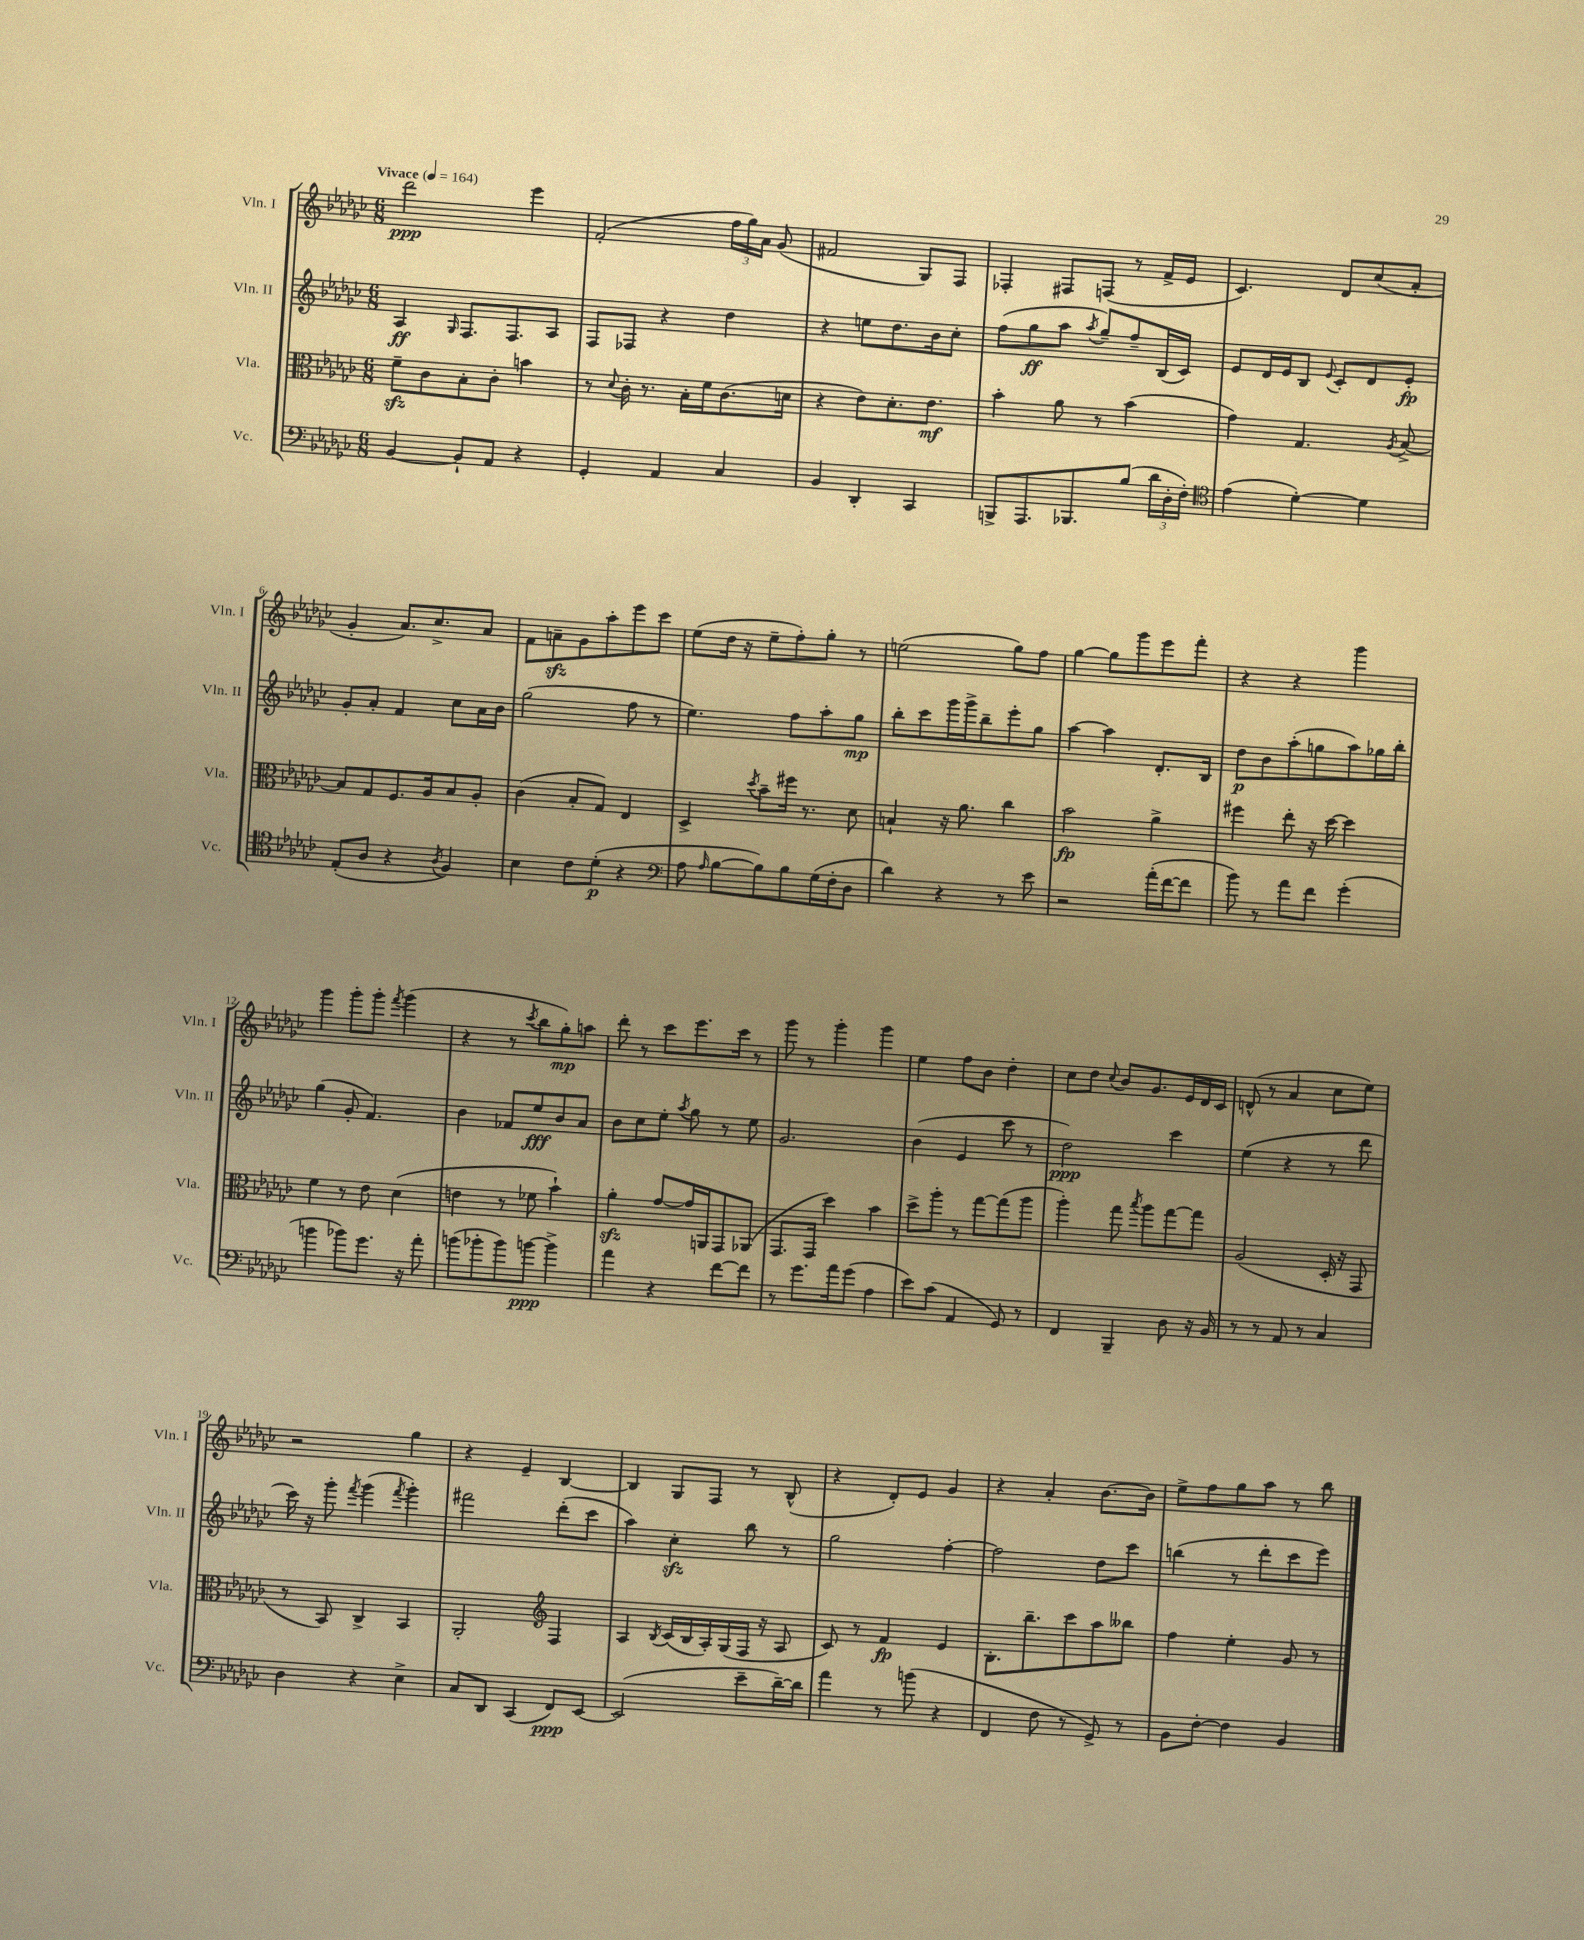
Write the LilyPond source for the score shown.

<<
\new StaffGroup <<
\new Staff = "s0" \with { instrumentName = "Vln. I" shortInstrumentName = "Vln. I" } {
    \clef treble \key ges \major \numericTimeSignature \time 6/8 \tempo "Vivace" 4 = 164
    \autoBeamOff des'''2\ppp ees'''4 |
    f'2-.( \tuplet 3/2 { f''16[ ges''16) aes'16] } ges'8( |
    fis'2 ges8[) f8] |
    fes4-. fis8[ f8]( r8 f'16[-> ees'16] |
    ces'4.) des'8[ ces''8( aes'8]-. |
    ges'4-. aes'8.[) ces''8.-> aes'8] |
    f'8[ a'8--\sfz ges'8 aes''8-. ees'''8 ces'''8] |
    ees''8[( des''16] r16 ees''8[-- f''8-.) ges''8]-. r8 |
    e''2( ges''8[) f''8] |
    ges''4~ ges''8[ ges'''8 ees'''8 f'''8]-. |
    r4 r4 ges'''4 |
    ges'''4 ges'''8[-. ges'''8]-. \acciaccatura { f'''8 } ges'''4( |
    r4 r8 \acciaccatura { ces'''8 } bes''8[ ges''8-.\mp) a''8] |
    des'''8-. r8 ces'''8[ ees'''8. ces'''16] r8 |
    ges'''8 r8 ges'''4-. ges'''4 |
    ees''4 f''8[ bes'8] des''4-. |
    ces''8[ des''8] \appoggiatura { ces''8 } bes'8[ ges'8. ees'16 des'16 ces'16] |
    d'8-^( r8 aes'4 ces''8[ ees''8]) |
    r2 ges''4 |
    r4 ees'4-- bes4~ |
    bes4 ges8[ f8] r8 bes8-^( |
    r4 des'8[-.) ees'8] ges'4 |
    r4 aes'4-. bes'8.[~ bes'16] |
    ees''8[-> f''8 ges''8 aes''8] r8 bes''8 \bar "|." |
}
\new Staff = "s1" \with { instrumentName = "Vln. II" shortInstrumentName = "Vln. II" } {
    \clef treble \key ges \major \numericTimeSignature \time 6/8
    \autoBeamOff aes4\ff \grace { ges16 } f8.[ f8. aes8] |
    f8[ fes8] r4 des''4 |
    r4 e''8[ des''8. bes'16 ces''8]-. |
    f''8[( ges''8\ff aes''8] \acciaccatura { aes''8 } ges''8[--) f''8-- bes16( ces'16]) |
    ees'8[ des'16 ees'16 bes8] \appoggiatura { ees'8 } ces'8[-. des'8 ees'8]-.\fp |
    ges'8[-. aes'8]-. f'4 ces''8[ aes'16 bes'16] |
    ges''2( f''8 r8 |
    ees''4.) f''8[ aes''8-. ges''8]\mp |
    bes''8[-. ces'''8 ges'''16 ges'''16-> bes''8-- ees'''8-. ges''8] |
    aes''4~ aes''4 des'8.[-. bes16] |
    des''8[\p bes'8 aes''8-.( g''8 aes''8) ges''16 bes''16]-. |
    ges''4( ges'8-. f'4.) |
    bes'4 fes'8[ ees''8\fff bes'8 aes'8] |
    bes'8[ ces''8 ees''8]-. \acciaccatura { aes''8 } ges''8 r8 ees''8 |
    ges'2. |
    bes'4( ees'4 ces'''8 r8 |
    des''2\ppp) ces'''4 |
    ees''4( r4 r8 des'''8 |
    ces'''16) r16 ges'''8-. \acciaccatura { f'''8 } ges'''4( \acciaccatura { f'''8 } ges'''4-.) |
    fis'''2 des'''8[-.( ces'''8] |
    aes''4) ces''4-.\sfz bes''8 r8 |
    ges''2 f''4~-. |
    f''2 des''8[ ces'''8] |
    b''4( r8 des'''8[-. ces'''8 ees'''8]) \bar "|." |
}
\new Staff = "s2" \with { instrumentName = "Vla." shortInstrumentName = "Vla." } {
    \clef alto \key ges \major \numericTimeSignature \time 6/8
    \autoBeamOff f'8[--\sfz ces'8 bes8-. ces'8]-. b'4 |
    r8 \appoggiatura { des'8 } ces'16-. r8. bes16[-. f'16 ces'8.( d'16] |
    r4 ees'8[) des'8.-. ees'8.]\mf |
    bes'4-. aes'8 r8 bes'4( |
    ges'4) ges4. \acciaccatura { aes8 } bes8~-> |
    bes8[ ges8 f8. aes16 bes8 aes8]-. |
    ces'4( bes8[-. ges8]) ees4 |
    des4-> \acciaccatura { des''8 } bes'8[-- fis''16] r8. des'8 |
    b4-! r16 aes'8. ces''4 |
    bes'2\fp aes'4-> |
    fis''4 ees''8-. r16 des''16~ des''4 |
    f'4 r8 ees'8 des'4( |
    e'4 r8 fes'8 bes'4-!) |
    aes'4-.\sfz ges'8[~ ges'16 a,16 ges,8 aes,8]( |
    ges,8.[ ges,16] des''4) bes'4 |
    des''8[-> aes''8]-. r8 ges''8[~ ges''8( aes''8] |
    aes''4-.) ges''8 \acciaccatura { bes''8 } aes''8[ ges''8~ ges''8] |
    aes2( des16-. r16 ges,8 |
    r8 bes,8) ces4-> bes,4 |
    aes,2-. \clef treble f4 |
    aes4 \acciaccatura { bes8 } ces'16[( bes16 aes16-.) ges16( f16] r16 aes8 |
    ces'8) r8 f'4\fp ees'4 |
    bes8.[-. bes''8.-- ces'''8 aes''8 beses''8] |
    f''4 ees''4-. ges'8 r8 \bar "|." |
}
\new Staff = "s3" \with { instrumentName = "Vc." shortInstrumentName = "Vc." } {
    \clef bass \key ges \major \numericTimeSignature \time 6/8
    \autoBeamOff bes,4~ bes,8[-! aes,8] r4 |
    ges,4-. aes,4 ces4 |
    bes,4 des,4-. ces,4 |
    b,,8[-> aes,,8. bes,,8. bes8]( \tuplet 3/2 { des'16[ des16-. f16]-.) } |
    \clef tenor ees'4( des'4~-.) des'4 |
    ees8[-.( aes8] r4 \acciaccatura { aes8 } f4) |
    bes4 ces'8[ des'8]-.\p( r4 |
    \clef bass aes8 \grace { aes16 } bes8[~ bes8) bes8 ges16( f16-. des8] |
    des'4) r4 r8 ees'8 |
    r2 aes'16[-.( f'16~ f'8] |
    bes'8) r8 aes'8[ f'8] ges'4-.( |
    b'4 bes'8[) ges'8.] r16 aes'8-. |
    b'8[( bes'8-. bes'8) b'8]~\ppp b'4-> |
    aes'4 r4 f'8[~ f'8] |
    r8 ges'8.[ aes'16 ges'8]( aes4 |
    ees'8[) ces'8]( aes,4 ges,8) r8 |
    f,4 bes,,4-- des8 r16 bes,16 |
    r8 r8 aes,8 r8 ces4 |
    des4 r4 ees4-> |
    ces8[ des,8] ces,4( f,8[\ppp) ees,8]~ |
    ees,2( ees'8[-- des'16~--) des'16] |
    aes'4 r8 b'8( r4 |
    f,4 f8 r8 ges,8->) r8 |
    bes,8[ f8]~-. f4 bes,4 \bar "|." |
}
>>
>>
